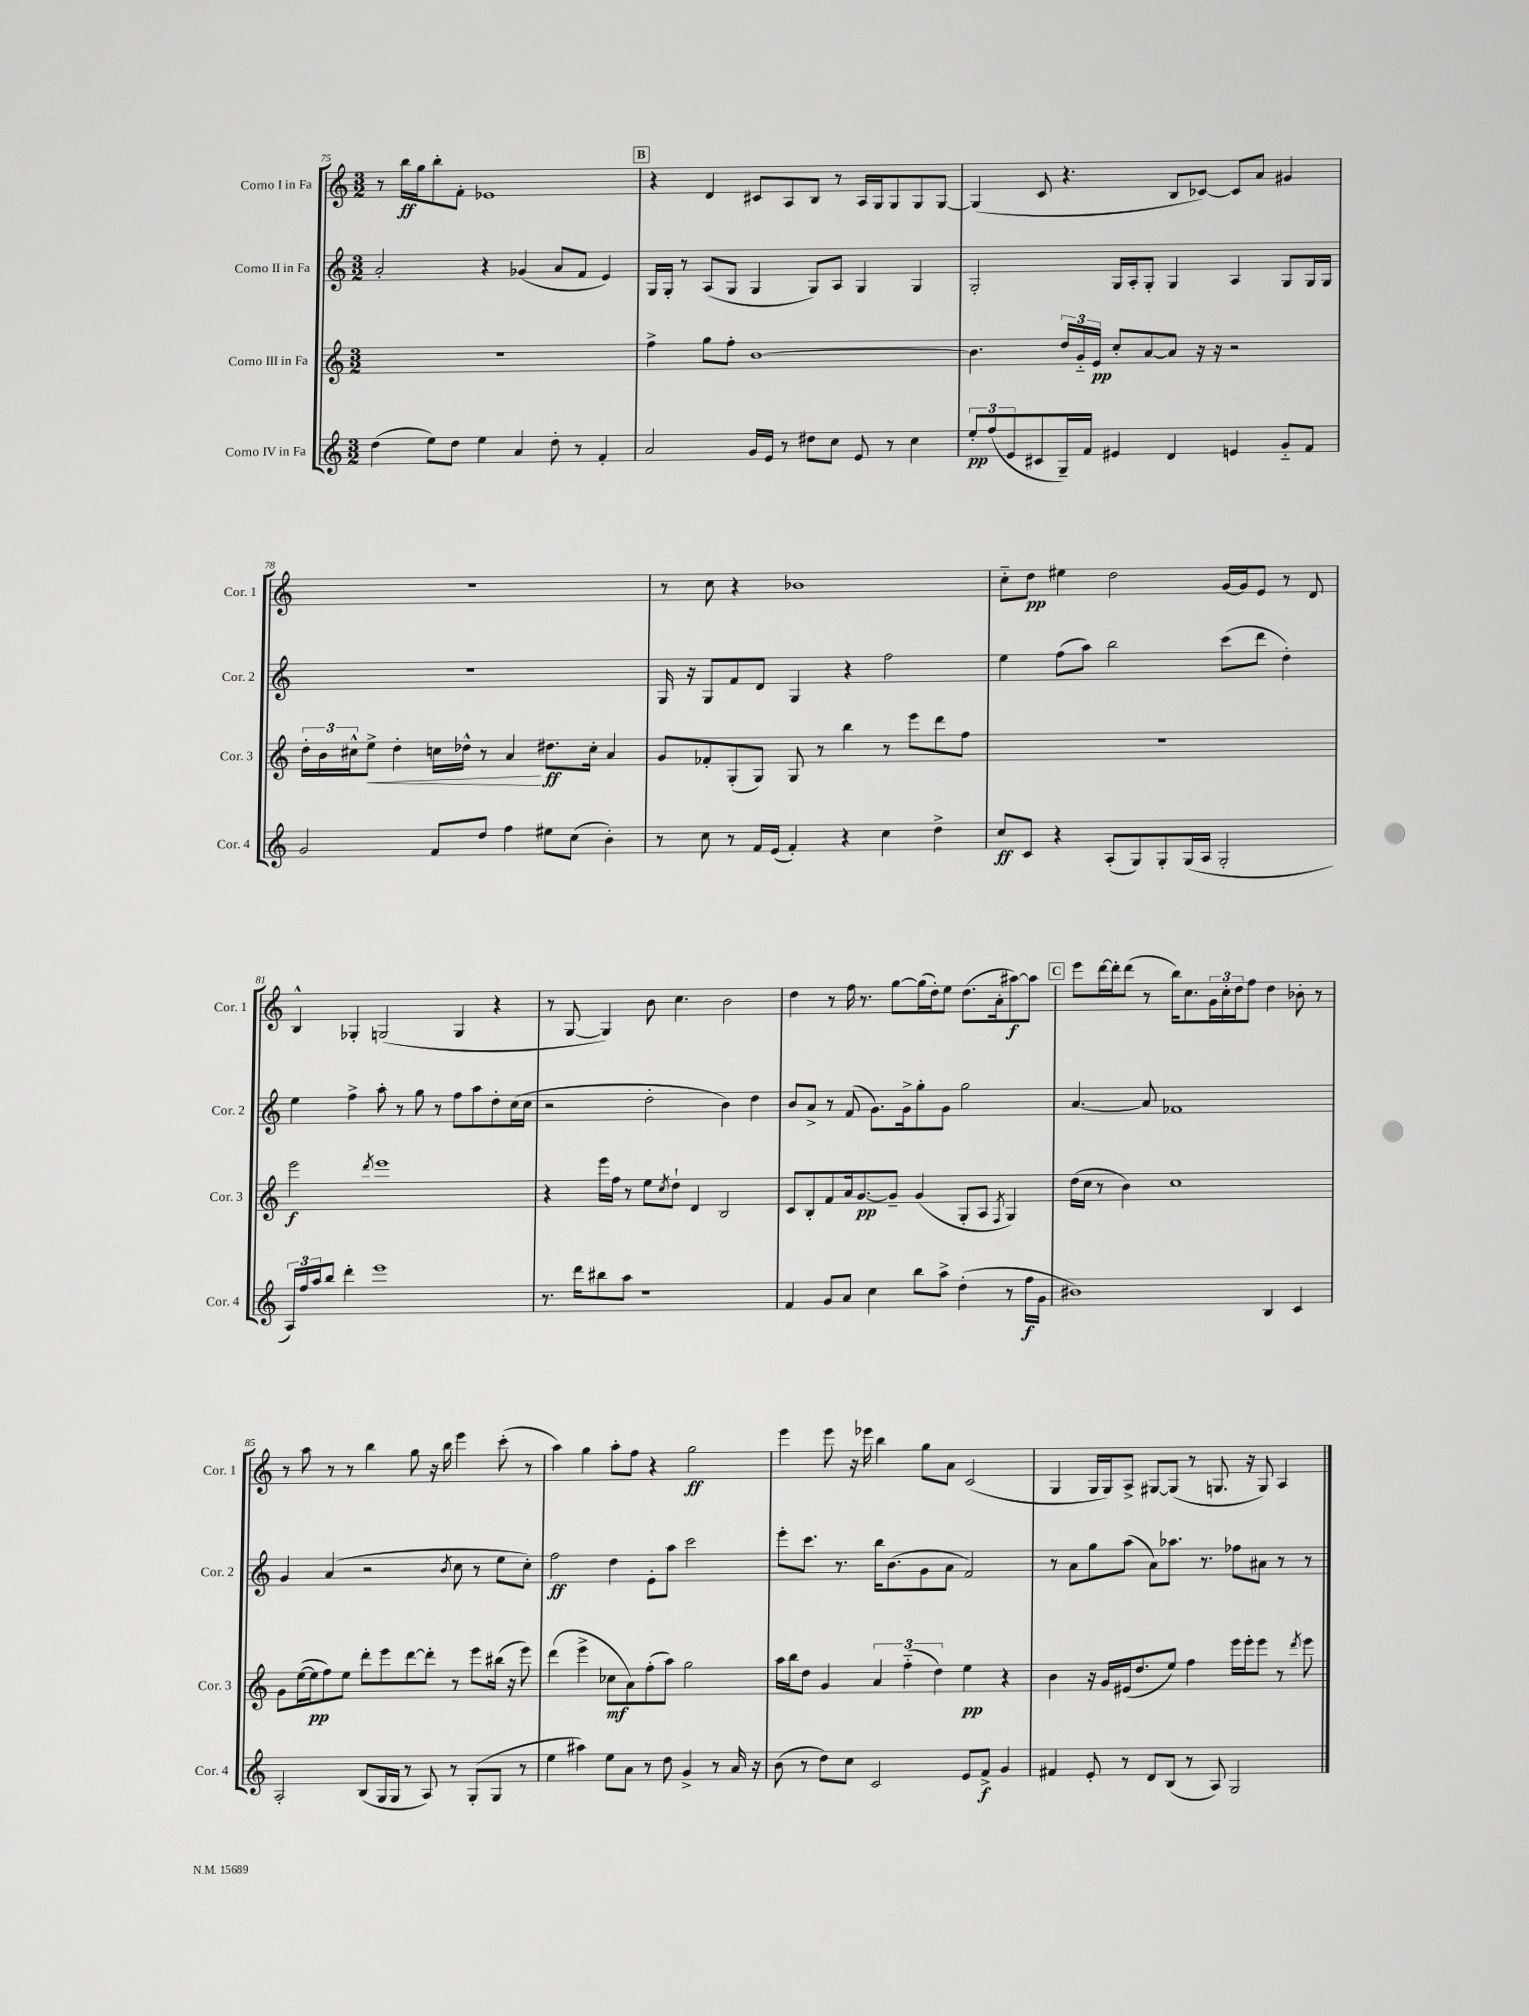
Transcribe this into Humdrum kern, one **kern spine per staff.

**kern	**kern	**kern	**kern
*staff4	*staff3	*staff2	*staff1
*clefG2	*clefG2	*clefG2	*clefG2
*k[]	*k[]	*k[]	*k[]
*M3/2	*M3/2	*M3/2	*M3/2
(4dd	1.r	2a'	8r
.	.	.	16bb
.	.	.	16gg
8ee)	.	.	8bb'
8dd	.	.	8f'
4ee	.	4r	1e-
4a	.	(4g-	.
8dd'	.	8a	.
8r	.	8f	.
4f'	.	4e)	.
=	=	=	=
2a	4ff^	16G	4r
.	.	16G'	.
.	.	8r	.
.	8gg	(8A	4d
.	8ff'	8G	.
16g	[1b	4G	8c#
16e	.	.	.
8r	.	.	8A
8dd#	.	8G)	8B
8cc	.	8A	8r
8e	.	4G	16A
.	.	.	16G
8r	.	.	8G
4cc	.	4G	8G
.	.	.	[8G
=	=	=	=
12ee'	4.b]	2G'	(4G]
(12ff	.	.	.
12e	.	.	.
8c#	.	.	8c
16G~)	24dd	.	4.r
.	24g'~	.	.
16f	.	.	.
.	24e	.	.
4e#	8cc'	16G	.
.	.	16A'	.
.	[8a	8G'	.
4d	8a]	4G	8B
.	16r	.	[8c-)
.	16r	.	.
4e	2r	4A	8c-]
.	.	.	8a
8g'~	.	8G	4g#
8f	.	16G	.
.	.	16G	.
=	=	=	=
2g	24dd'	1.r	1.r
.	24b	.	.
.	24cc#^^	.	.
.	8ee^	.	.
.	4dd'	.	.
8f	16cc	.	.
.	16dd-^^	.	.
8dd	8r	.	.
4ff	4a	.	.
8ee#	8.dd#	.	.
(8cc	.	.	.
.	16cc'	.	.
4b')	4a	.	.
=	=	=	=
8r	8g	16G	8r
.	.	16r	.
8cc	8f-'	8G	8cc
8r	(8G'	8f	4r
16f	8G)	8d	.
(16e	.	.	.
4f')	8G	4G	1b-
.	8r	.	.
4r	4bb	4r	.
4cc	8r	2ff	.
.	8eee	.	.
4dd^	8ddd	.	.
.	8ff	.	.
=	=	=	=
8cc	1.r	4ee	8cc'~
8c	.	.	8dd
4r	.	(8ff	4ee#
.	.	8aa)	.
(8A'	.	2bb	2dd
8G)	.	.	.
8G'	.	.	.
(16G	.	.	.
16A	.	.	.
2G'	.	(8ccc	[16g
.	.	.	16g]
.	.	8ddd	8e
.	.	4dd')	8r
.	.	.	8d
=	=	=	=
24A)	2eee	4ee	4B^^
24ff	.	.	.
24aa	.	.	.
8bb	.	.	.
4ddd'	.	4ff^	4G-'
.	8qddd	.	.
1eee	1eee	8aa'	(2G
.	.	8r	.
.	.	8gg	.
.	.	8r	.
.	.	8ff	4G
.	.	8aa	.
.	.	8dd'	4r
.	.	(16cc	.
.	.	16cc	.
=	=	=	=
8.r	4r	2r	8r
.	.	.	[8G
16ddd	.	.	.
8bb#	16eee	.	4G])
.	16ff	.	.
8aa	8r	.	.
1r	8ee	2dd'	8b
.	8qcc	.	.
.	8dd`	.	4.cc
.	4d	.	.
.	2B	4b)	2b
.	.	4dd	.
=	=	=	=
4f	8c	8b	4dd
.	8B'	8a^	.
8g	8f	8r	8r
8a	16a	(8f	16ff
.	[8.g	.	8.r
4cc	.	8.g)	.
.	8g~]	.	[8gg
.	.	16g^	.
8bb	(4g	8gg'	(16gg]
.	.	.	16dd')
8aa^	.	8g	8ee
(4dd'	8G'	2gg	(8.dd
.	8A	.	.
.	.	.	16a'
.	8qF	.	.
8r	4G)	.	[8aa#)
16ff	.	.	8aa#]
16g	.	.	.
=	=	=	=
1b#)	(16dd	[4.a	8eee
.	16cc	.	.
.	8r	.	[16ddd
.	.	.	16ddd']
.	4b)	.	(8ddd
.	.	8a]	8r
.	1cc	1f-	16bb)
.	.	.	8.cc
.	.	.	24g
.	.	.	24cc'
.	.	.	24dd
.	.	.	8ff
4B	.	.	4dd
4c	.	.	8b-'
.	.	.	8r
=	=	=	=
2A'	8g	4g	8r
.	([16ee	.	8aa
.	16ee]	.	.
.	8ff)	(4a	8r
.	8ee	.	8r
(8B	8ddd'	2r	4bb
16G	8eee	.	.
16G	.	.	.
8r	[8ddd	.	8gg
8A)	8ddd']	.	16r
.	.	.	16bb
.	.	8qb	.
8r	8r	8cc	4eee
(8G'	8eee	8r	.
8G	(16bb#	8ee	(8ccc'
.	16r	.	.
8r	8eee)	8cc')	8r
=	=	=	=
4ee	(4ddd	2ff	4aa)
4aa#)	4eee^	.	4gg
8ee	8cc-	4dd	8aa'
8a	8a)	.	8ff
8r	(8ff'	8e'	4r
8dd	8aa)	8aa	.
4g^	2gg	2ccc	2gg
8r	.	.	.
16a	.	.	.
16r	.	.	.
=	=	=	=
(8b	16aa	8eee'	4eee
.	16bb	.	.
8r	8dd	8.ccc	.
8dd)	4g	.	8eee
.	.	8.r	.
8cc	.	.	16r
.	.	.	16eee-
2c	6a	16bb	4bb
.	.	(8.b	.
.	(6ff'~	.	.
.	.	8g	8gg
.	6dd)	.	.
.	.	8a	8a
8e	4ee	2f)	(2c
8f^	.	.	.
4g	4r	.	.
=	=	=	=
4f#	4b	8r	4G
.	.	8a	.
8e'	16r	8gg	16G
.	16g	.	16G)
8r	(16e#	(8aa	8A^
.	8.dd	.	.
8d	.	8a)	[8G#
(8B	8ee)	8.aa-	(8G#]
8r	4ff	.	8r
.	.	8.r	.
8A)	.	.	8.G
2G	16eee	8ff-	.
.	16eee'	.	16r
.	8eee	8a#	8G)
.	8r	8r	4A
.	8qddd	.	.
.	8eee	8r	.
==	==	==	==
*-	*-	*-	*-
